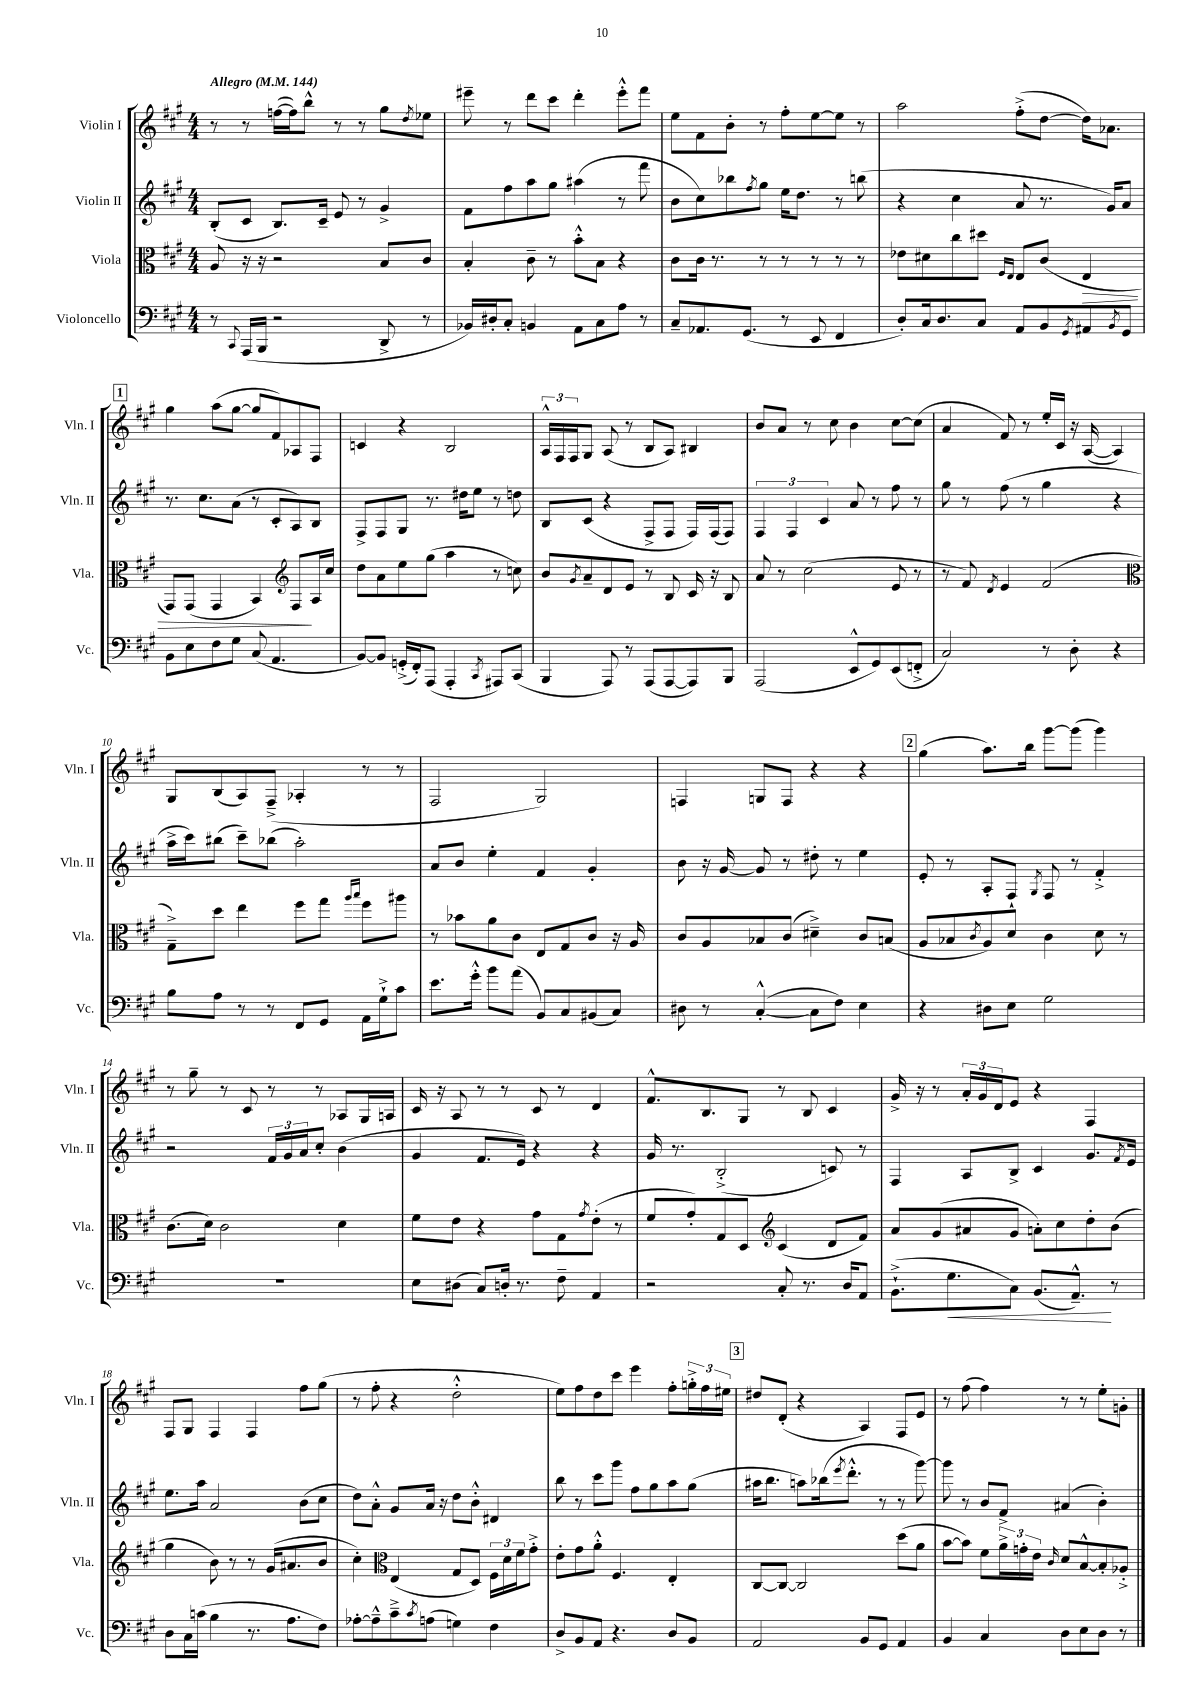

**kern	**dynam	**kern	**dynam	**kern	**kern
*part4	*part4	*part3	*part3	*part2	*part1
*staff4	*staff4	*staff3	*staff3	*staff2	*staff1
*I"Violoncello	*	*I"Viola	*	*I"Violin II	*I"Violin I
*I'Vc.	*	*I'Vla.	*	*I'Vln. II	*I'Vln. I
*clefF4	*	*clefC3	*	*clefG2	*clefG2
*k[f#c#g#]	*	*k[f#c#g#]	*	*k[f#c#g#]	*k[f#c#g#]
*M4/4	*	*M4/4	*	*M4/4	*M4/4
*MM144	*	*MM144	*	*MM144	*MM144
=1	=1	=1	=1	=1	=1
!	!	!	!	!	!LO:TX:a:B:t=Allegro
8r	.	8A/	.	(8B'/L	8r
8qqCC#/	.	.	.	.	.
(16AAA/LL	.	16r	.	8c#/J	8r
16BBB/JJ	.	16r	.	.	.
2r	.	2r	.	8.B/L)	([16ffn\LL
.	.	.	.	.	16ff\J])
.	.	.	.	.	8bb^^\J
.	.	.	.	16c#~/Jk	.
.	.	.	.	8e/	8r
.	.	.	.	8r	8r
8DD^/	.	8B/L	.	4g#^/	8gg#\L
.	.	.	.	.	8qdd/
8r	.	8c#/J	.	.	8ee-X\J
=2	=2	=2	=2	=2	=2
16BB-X/LL)	.	4B'/	.	8f#\L	8eee#X~\
16D#X'/J	.	.	.	.	.
8C#'/J	.	.	.	8ff#\	8r
4BBn/	.	8c#~\	.	8aa\	8ddd\L
.	.	8r	.	8gg#\J	8ccc#\J
8AA\L	.	8b'^^\L	.	(4aa#X\	4ddd'\
8C#\	.	8B\J	.	.	.
8A\J	.	4r	.	8r	8eee#'^^\L
8r	.	.	.	8fff#\	8fff#\J
=3	=3	=3	=3	=3	=3
8C#~/L	.	8c#\L	.	8b\L	8ee\L
8.AA-X/	.	16c#\Jk	.	8cc#\)	8f#\
.	.	8.r	.	.	.
.	.	.	.	8bb-X\	8b'\J
(8.GG#/J	.	.	.	.	.
.	.	.	.	8qff#/	.
.	.	8r	.	8gg#\J	8r
8r	.	8r	.	16ee\KL	8ff#'\L
.	.	.	.	8.dd\J	.
8EE/	.	8r	.	.	[8ee\
4FF#/	.	8r	.	8r	8ee\J]
.	.	8r	.	(8bbn\	8r
=4	=4	=4	=4	=4	=4
8D'/L)	.	8e-X\L	.	4r	2aa\
16C#/k	.	8d#X\	.	.	.
8.D/	.	.	.	.	.
.	.	8cc#\	.	4cc#\	.
8C#/J	.	8dd#X\J	.	.	.
.	.	16qqF#/LL	.	.	.
.	.	16qqE/JJ	.	.	.
8AA/L	.	8E/L	.	8a/	(8ff#'^\L
8BB/	.	(8c#/J	.	8.r	[8dd\J
8qGG#/	.	.	.	.	.
!	!	!	!LO:HP:b	!	!
8AA#X/	.	4E/	>	.	16dd\KL])
.	.	.	.	16g#/KL)	8.a-X\J
8qBB/	.	.	.	.	.
8GG#/J	.	.	.	8a/J	.
!!LO:LB:g=z
!!LO:REH:place=s1:t=1
=5	=5	=5	=5	=5	=5
8BB\L	.	8GG#/L)	.	8.r	4gg#\
8E\	.	(8GG#/J	.	.	.
.	.	.	.	8.cc#\L	.
8F#\	.	4GG#/	.	.	(8aa\L
8G#\J	.	.	.	(8a\J	[8gg#\J
(8C#/	.	4BB/)	.	8r	8gg#/L]
4.AA/	.	.	.	8c#'/L	8f#/)
*	*	*clefG2	*	*	*
.	.	8F#/L	.	8A/)	8A-X/
.	.	16A/L	]	8B/J	8F#/J
.	.	16cc#/JJ	.	.	.
=6	=6	=6	=6	=6	=6
[8BB/L)	.	8dd\L	.	8F#^/L	4cn/
8BB/J]	.	8a\	.	8F#/	.
(16GGn'^/LL	.	8ee\	.	8G#/J	4r
16FF#'/J)	.	.	.	.	.
(8AAA/J	.	(8gg#\J	.	8.r	.
4AAA'/	.	4aa\	.	.	2B/
.	.	.	.	16dd#X\KL	.
.	.	.	.	8ee\J	.
8qCC#/	.	.	.	.	.
8AAA#X/L)	.	8r	.	8r	.
(8CC#/J	.	8ccn\)	.	8ddn\	.
=7	=7	=7	=7	=7	=7
4BBB/	.	8b/L	.	8B/L	24A^^/LL
.	.	.	.	.	24F#/
.	.	.	.	.	24F#/J
.	.	8qg#/	.	.	.
.	.	8a~/	.	(8c#/J	8G#/J
8AAA/)	.	8d/	.	4r	(8A/
8r	.	8e/J	.	.	8r
(8AAA/L	.	8r	.	8F#^/L	8B/L
[8AAA/	.	8B/	.	8F#/J	8A/J)
8AAA/])	.	16c#/	.	16F#/LL)	4B#X/
.	.	16r	.	(16F#/J	.
8BBB/J	.	8B/	.	8F#/J)	.
=8	=8	=8	=8	=8	=8
(2AAA/	.	8a/	.	6F#/	8b/L
.	.	8r	.	.	8a/J
.	.	.	.	6F#/	.
.	.	(2cc#\	.	.	8r
.	.	.	.	6c#/	.
.	.	.	.	.	8cc#\
8EE^^/L	.	.	.	8a/	4b\
8GG#/)	.	.	.	8r	.
(8EE/	.	8e/	.	8ff#\	[8cc#\L
8FFn'^/J	.	8r	.	8r	(8cc#\J]
=9	=9	=9	=9	=9	=9
2C#/)	.	8r	.	8gg#\	4a/
.	.	8f#/)	.	8r	.
.	.	8qd/	.	.	.
.	.	4e/	.	(8ff#\	8f#/)
.	.	.	.	8r	8r
8r	.	(2f#/	.	4gg#\	16ee'/LL
.	.	.	.	.	16c#/JJ
8D'\	.	.	.	.	16r
.	.	.	.	.	([16A/
4r	.	.	.	4r	4A/])
!!LO:LB:g=z
=10	=10	=10	=10	=10	=10
*	*	*clefC3	*	*	*
8B\L	.	8G#~^\L)	.	16aa^\LL	8G#/L
.	.	.	.	16ccc#\J)	.
8A\J	.	8dd\J	.	(8bb#X\J	(8B/
8r	.	4ee\	.	8ccc#~\L)	8A/)
8r	.	.	.	(8bb-X\J	(8F#~^/J
8FF#/L	.	8ff#\L	.	2aa'\)	4A-X'/
8GG#/J	.	8gg#\J	.	.	.
.	.	16qqaa/LL	.	.	.
.	.	16qqbb/JJ	.	.	.
16AA\LL	.	8ff#\L	.	.	8r
16G#`^\J	.	.	.	.	.
8c#\J	.	8aa#X\J	.	.	8r
=11	=11	=11	=11	=11	=11
8.e\L	.	8r	.	8a/L	2F#/
.	.	8b-X\L	.	8b/J	.
16g#'^^\Jk	.	.	.	.	.
8b\L	.	8a\	.	4ee'\	.
(8a\J	.	8c#\J	.	.	.
8BB/L)	.	8E/L	.	4f#/	2G#/)
8C#/	.	8G#/	.	.	.
(8BB#X/	.	8c#/J	.	4g#'/	.
8C#/J)	.	16r	.	.	.
.	.	16A/	.	.	.
=12	=12	=12	=12	=12	=12
8D#X\	.	8c#/L	.	8b\	4Fn/
8r	.	8A/	.	16r	.
.	.	.	.	[16g#/	.
([4C#'^^/	.	8B-X/	.	8g#/]	8Gn/L
.	.	(8c#/J	.	8r	8F/J
8C#\L]	.	4d#X~^\)	.	8dd#X'\	4r
8F#\J)	.	.	.	8r	.
4E\	.	8c#/L	.	4ee\	4r
.	.	(8Bn/J	.	.	.
!!LO:REH:place=s1:t=2
=13	=13	=13	=13	=13	=13
4r	.	8A/L	.	8e'/	(4gg#\
.	.	8B-X/	.	8r	.
.	.	8qc#/	.	.	.
8D#X\L	.	8A/)	.	8A'/L	8.aa\L)
8E\J	.	8d/J	.	8F#`/J	.
.	.	.	.	.	16bb\Jk
.	.	.	.	8qG#/	.
2G#\	.	4c#\	.	8F#/	[8ggg#\L
.	.	.	.	8r	(8ggg#\J]
.	.	8d\	.	4f#'^/	4ggg#\)
.	.	8r	.	.	.
!!LO:LB:g=z
=14	=14	=14	=14	=14	=14
1r	.	(8.c#\L	.	2r	8r
.	.	.	.	.	8gg#~\
.	.	16d\Jk)	.	.	.
.	.	2c#\	.	.	8r
.	.	.	.	.	8c#/
.	.	.	.	24f#/LL	8r
.	.	.	.	24g#/	.
.	.	.	.	24a/J	.
.	.	.	.	8cc#'/J	8r
.	.	4d\	.	(4b\	8A-X/L
.	.	.	.	.	16G#/L
.	.	.	.	.	16An/JJ
=15	=15	=15	=15	=15	=15
8E\L	.	8f#\L	.	4g#/	16c#/
.	.	.	.	.	16r
(8D#X\J	.	8e\J	.	.	8A/
8C#/L)	.	4r	.	8.f#/L	8r
16Dn'/Jk	.	.	.	.	8r
8.r	.	.	.	16e/Jk)	.
.	.	8g#\L	.	4r	8c#/
8F#~\	.	8G#\	.	.	8r
.	.	8qg#/	.	.	.
4AA/	.	(8e'\J	.	4r	4d/
.	.	8r	.	.	.
=16	=16	=16	=16	=16	=16
2r	.	8f#/L	.	16g#/	8.f#^^/L
.	.	.	.	8.r	.
.	.	8g#'/)	.	.	.
.	.	.	.	.	8.B/
.	.	8G#/	.	(2B'^/	.
.	.	8D/J	.	.	8G#/J
*	*	*clefG2	*	*	*
8C#'/	.	(4c#/	.	.	8r
8.r	.	.	.	.	8B/
.	.	8d/L	.	8cn/)	4c#/
16D/KL	.	.	.	.	.
8AA/J	.	8f#/J)	.	8r	.
=17	=17	=17	=17	=17	=17
(8.BB`^\L	.	8a/L	.	4F#/	16g#^/
.	.	.	.	.	16r
.	.	(8g#/	.	.	8r
!	!LO:HP:b	!	!	!	!
8.G#\	<	.	.	.	.
.	.	8a#X/	.	8A/L	24a'/LL
.	.	.	.	.	24g#/
.	.	.	.	.	24d/J
8C#\J)	.	8g#/J	.	8B^/J	8e/J
(8.BB/L	.	8an'\L)	.	4c#/	4r
.	.	8cc#\	.	.	.
8.AA~^^/J)	.	.	.	.	.
.	.	8dd'\	.	8.g#/L	4F#/
8r	[	(8b\J	.	.	.
.	.	.	.	8qf#/	.
.	.	.	.	16e/Jk	.
!!LO:LB:g=z
=18	=18	=18	=18	=18	=18
8D\L	.	4gg#\	.	8.ee\L	8F#/L
16C#\L	.	.	.	.	8G#/J
(16cn\JJ	.	.	.	16aa\Jk	.
4B\	.	8b\)	.	2a/	4F#/
.	.	8r	.	.	.
8.r	.	8r	.	.	4F#/
.	.	(16g#/KL	.	.	.
8.A\L	.	8.a#X/	.	.	.
.	.	.	.	(8b\L	8ff#\L
8F#\J)	.	8b/J	.	8cc#\J	(8gg#\J
=19	=19	=19	=19	=19	=19
[8A-X'\L	.	4cc#'\)	.	8dd\L)	8r
8A-~^^\]	.	.	.	8a'^^\J	8ff#'\
*	*	*clefC3	*	*	*
8c#~^\	.	(4E/	.	8g#/L	4r
8qc#/	.	.	.	.	.
(8An\J	.	.	.	16a/Jk	.
.	.	.	.	16r	.
4Gn\)	.	8G#/L	.	8dd\L	2dd'^^\
.	.	8D/J)	.	8b'^^\J	.
4F#\	.	24F#\LL	.	4d#X/	.
.	.	24d\	.	.	.
.	.	24f#\J	.	.	.
.	.	8g#'^\J	.	.	.
=20	=20	=20	=20	=20	=20
8D^/L	.	8e'\L	.	8bb\	8ee\L)
8BB/	.	8g#\	.	8r	8ff#\
8AA/J	.	8a'^^\J	.	8ccc#\L	8dd\
4.r	.	4.F#/	.	8ggg#\J	8ccc#\J
.	.	.	.	8ff#\L	4eee\
.	.	.	.	8gg#\	.
8D/L	.	4E'/	.	8aa\	8ff#'\L
8BB/J	.	.	.	(8gg#\J	24ggn'^\L
.	.	.	.	.	24ff#\
.	.	.	.	.	24ee#X\JJ
!!LO:REH:place=s1:t=3
=21	=21	=21	=21	=21	=21
2AA/	.	[8C#/L	.	16aa#X\KL	8dd#X/L
.	.	.	.	8.bb\J	.
.	.	8C#/J_	.	.	(8d'/J
.	.	2C#/]	.	8aan\L)	4r
.	.	.	.	(16bb-X\k	.
.	.	.	.	8qeee/	.
.	.	.	.	8.ddd'^^\J	.
8BB/L	.	.	.	.	4A/)
8GG#/J	.	.	.	8r	.
4AA/	.	(8dd\L	.	8r	8F#/L
.	.	8a\J	.	[8ggg#\)	8e/J
=22	=22	=22	=22	=22	=22
4BB/	.	[8b\L	.	8ggg#\]	8r
.	.	8b\J])	.	8r	(8ff#\
4C#/	.	8f#\L	.	8b/L	4ff#\)
.	.	24a^\L	.	8f#^/J	.
.	.	24gn'\	.	.	.
.	.	24e\JJ	.	.	.
.	.	16qqc#/	.	.	.
8D\L	.	8d/L	.	(4a#X/	8r
8E\	.	[8B^^/	.	.	8r
8D\J	.	8B'/]	.	4b'\)	8ee'\L
8r	.	8A-X'^/J	.	.	8gn'\J
==	==	==	==	==	==
*-	*-	*-	*-	*-	*-
